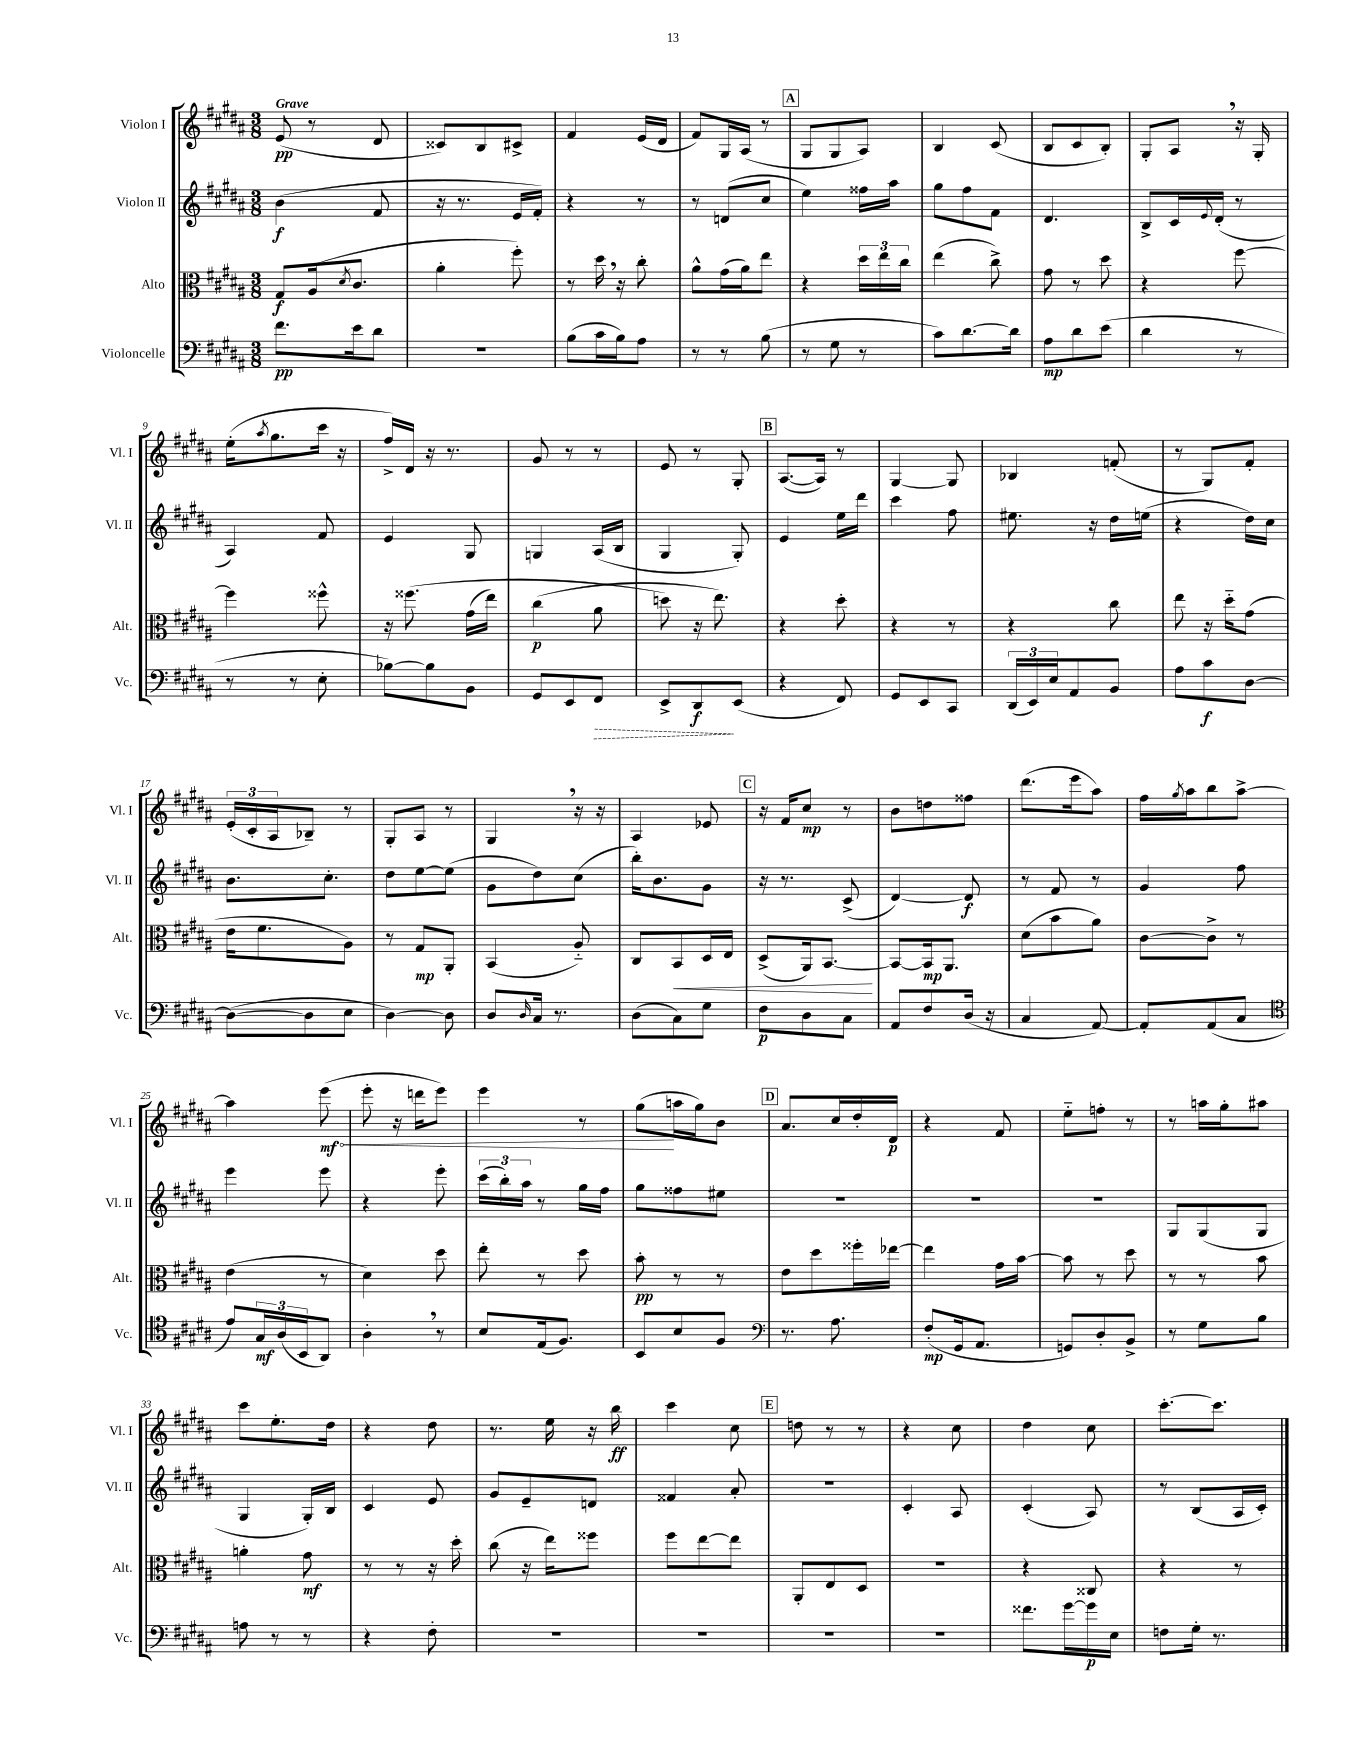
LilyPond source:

<<
\new StaffGroup <<
\new Staff = "s0" \with { instrumentName = "Violon I" shortInstrumentName = "Vl. I" } {
    \clef treble \key b \major \numericTimeSignature \time 3/8 \tempo "Grave"
    e'8\pp( r8 dis'8 |
    cisis'8) b8 cis'8-> |
    fis'4 e'16( dis'16 |
    fis'8) gis16 ais16( r8 |
    \mark \markup { \box "A" } gis8 gis8 ais8) |
    b4 cis'8( |
    b8 cis'8 b8-.) |
    gis8-. ais8 \breathe r16 gis16-. |
    e''16-.( \acciaccatura { ais''8 } gis''8. cis'''16 r16 |
    fis''16->) dis'16 r16 r8. |
    gis'8 r8 r8 |
    e'8 r8 gis8-. |
    \mark \markup { \box "B" } ais8.~( ais16) r8 |
    gis4~ gis8 |
    bes4 f'8-.( |
    r8 gis8) fis'8-. |
    \tuplet 3/2 { e'16-.( cis'16-. ais16 } bes8--) r8 |
    gis8-. ais8 r8 |
    gis4 \breathe r16 r16 |
    ais4 ees'8 |
    \mark \markup { \box "C" } r16 fis'16 cis''8\mp r8 |
    b'8 d''8 fisis''8 |
    dis'''8.( e'''16 ais''8) |
    fis''16 \acciaccatura { gis''8 } ais''16 b''8 ais''8~-> |
    ais''4 \once \override Hairpin.circled-tip = ##t e'''8\mf\<( |
    e'''8-. r16 d'''16 e'''8) |
    e'''4 r8 |
    gis''8\!( a''16 gis''16) b'8 |
    \mark \markup { \box "D" } ais'8. cis''16 dis''16-. dis'16\p |
    r4 fis'8 |
    e''8-_ f''8-. r8 |
    r8 a''16 gis''16-. ais''8 |
    cis'''8 e''8.-. dis''16 |
    r4 dis''8 |
    r8. e''16 r16 b''16\ff |
    cis'''4 cis''8 |
    \mark \markup { \box "E" } d''8 r8 r8 |
    r4 cis''8 |
    dis''4 cis''8 |
    cis'''8.~-. cis'''8. \bar "|." |
}
\new Staff = "s1" \with { instrumentName = "Violon II" shortInstrumentName = "Vl. II" } {
    \clef treble \key b \major \numericTimeSignature \time 3/8
    b'4\f( fis'8 |
    r16 r8. e'16 fis'16-.) |
    r4 r8 |
    r8 d'8( cis''8 |
    \mark \markup { \box "A" } e''4) fisis''16 ais''16 |
    gis''8 fis''8 fis'8 |
    dis'4. |
    b8-> cis'16 \appoggiatura { e'8 } dis'16-.( r8 |
    ais4) fis'8 |
    e'4 gis8 |
    g4 ais16( b16 |
    gis4 gis8-.) |
    \mark \markup { \box "B" } e'4 e''16 dis'''16 |
    cis'''4 fis''8 |
    eis''8. r16 dis''16 e''16( |
    r4 dis''16) cis''16 |
    b'8. cis''8.-. |
    dis''8 e''8~ e''8( |
    gis'8 dis''8) cis''8( |
    b''16-.) b'8. gis'8 |
    \mark \markup { \box "C" } r16 r8. cis'8->( |
    dis'4~) dis'8\f |
    r8 fis'8 r8 |
    gis'4 fis''8 |
    e'''4 e'''8 |
    r4 e'''8-. |
    \tuplet 3/2 { cis'''16( b''16-.) ais''16 } r8 gis''16 fis''16 |
    gis''8 fisis''8 eis''8 |
    \mark \markup { \box "D" } R4. |
    R4. |
    R4. |
    gis8 gis8( gis8 |
    gis4 gis16-.) b16 |
    cis'4 e'8 |
    gis'8 e'8-- d'8 |
    fisis'4 ais'8-. |
    \mark \markup { \box "E" } R4. |
    cis'4-. ais8 |
    cis'4-.( ais8) |
    r8 b8( ais16 cis'16-.) \bar "|." |
}
\new Staff = "s2" \with { instrumentName = "Alto" shortInstrumentName = "Alt." } {
    \clef alto \key b \major \numericTimeSignature \time 3/8
    gis8\f ais16( \acciaccatura { dis'8 } cis'8. |
    ais'4-. fis''8-.) |
    r8 dis''16 \breathe r16 cis''8-. |
    ais'8-^ gis'16( ais'16) e''8 |
    \mark \markup { \box "A" } r4 \tuplet 3/2 { dis''16 e''16 cis''16 } |
    e''4( cis''8->) |
    gis'8 r8 dis''8 |
    r4 fis''8~ |
    fis''4 fisis''8-^ |
    r16 fisis''8.\( gis'16( e''16) |
    cis''4\p( ais'8 |
    d''8\) r16 e''8.) |
    \mark \markup { \box "B" } r4 dis''8-. |
    r4 r8 |
    r4 cis''8 |
    e''8 r16 dis''16-_ gis'8( |
    e'16 fis'8. ais8) |
    r8 gis8\mp ais,8-. |
    b,4( ais8-_) |
    cis8 b,8\< dis16 e16 |
    \mark \markup { \box "C" } dis8->( ais,16) b,8.~\! |
    b,8~ b,16\mp ais,8. |
    dis'8( b'8 ais'8) |
    cis'8~ cis'8-> r8 |
    e'4( r8 |
    dis'4) dis''8 |
    e''8-. r8 dis''8 |
    b'8-.\pp r8 r8 |
    \mark \markup { \box "D" } e'8 dis''8 fisis''16-. ees''16~ |
    ees''4 gis'16 b'16~ |
    b'8 r8 dis''8 |
    r8 r8 b'8 |
    a'4-. gis'8\mf |
    r8 r8 r16 dis''16-. |
    cis''8( r16 e''16) fisis''8 |
    fis''8 e''8~ e''8 |
    \mark \markup { \box "E" } ais,8-. e8 dis8 |
    r4. |
    r4 cisis8 |
    r4 r8 \bar "|." |
}
\new Staff = "s3" \with { instrumentName = "Violoncelle" shortInstrumentName = "Vc." } {
    \clef bass \key b \major \numericTimeSignature \time 3/8
    fis'8.\pp e'16 dis'8 |
    r4. |
    b8( cis'16 b16) ais8 |
    r8 r8 b8( |
    \mark \markup { \box "A" } r8 gis8 r8 |
    cis'8) dis'8.~ dis'16 |
    ais8\mp dis'8 e'8( |
    dis'4 r8 |
    r8 r8 e8-. |
    bes8~) bes8 b,8 |
    gis,8 e,8 \once \override Hairpin.style = #'dashed-line fis,8\> |
    e,8-> dis,8\f\! e,8( |
    \mark \markup { \box "B" } r4 fis,8) |
    gis,8 e,8 cis,8 |
    \tuplet 3/2 { dis,16( e,16) e16 } ais,8 b,8 |
    ais8 cis'8\f dis8~ |
    dis8~( dis8 e8 |
    dis4~) dis8 |
    dis8 \grace { dis16 } cis16 r8. |
    dis8( cis8) gis8 |
    \mark \markup { \box "C" } fis8\p dis8 cis8 |
    ais,8 fis8 dis16( r16 |
    cis4 ais,8~) |
    ais,8-. ais,8( cis8 |
    \clef tenor e'8) \tuplet 3/2 { gis16\mf ais16( b,16 } ais,8) |
    ais4-. \breathe r8 |
    b8 e16( fis8.) |
    b,8 b8 fis8 |
    \mark \markup { \box "D" } \clef bass r8. ais8. |
    fis8-.\mp( gis,16 ais,8. |
    g,8) dis8-. b,8-> |
    r8 gis8 b8 |
    a8 r8 r8 |
    r4 fis8-. |
    R4. |
    R4. |
    \mark \markup { \box "E" } R4. |
    R4. |
    fisis'8. gis'16~ gis'16\p e16 |
    f8 gis16-. r8. \bar "|." |
}
>>
>>
